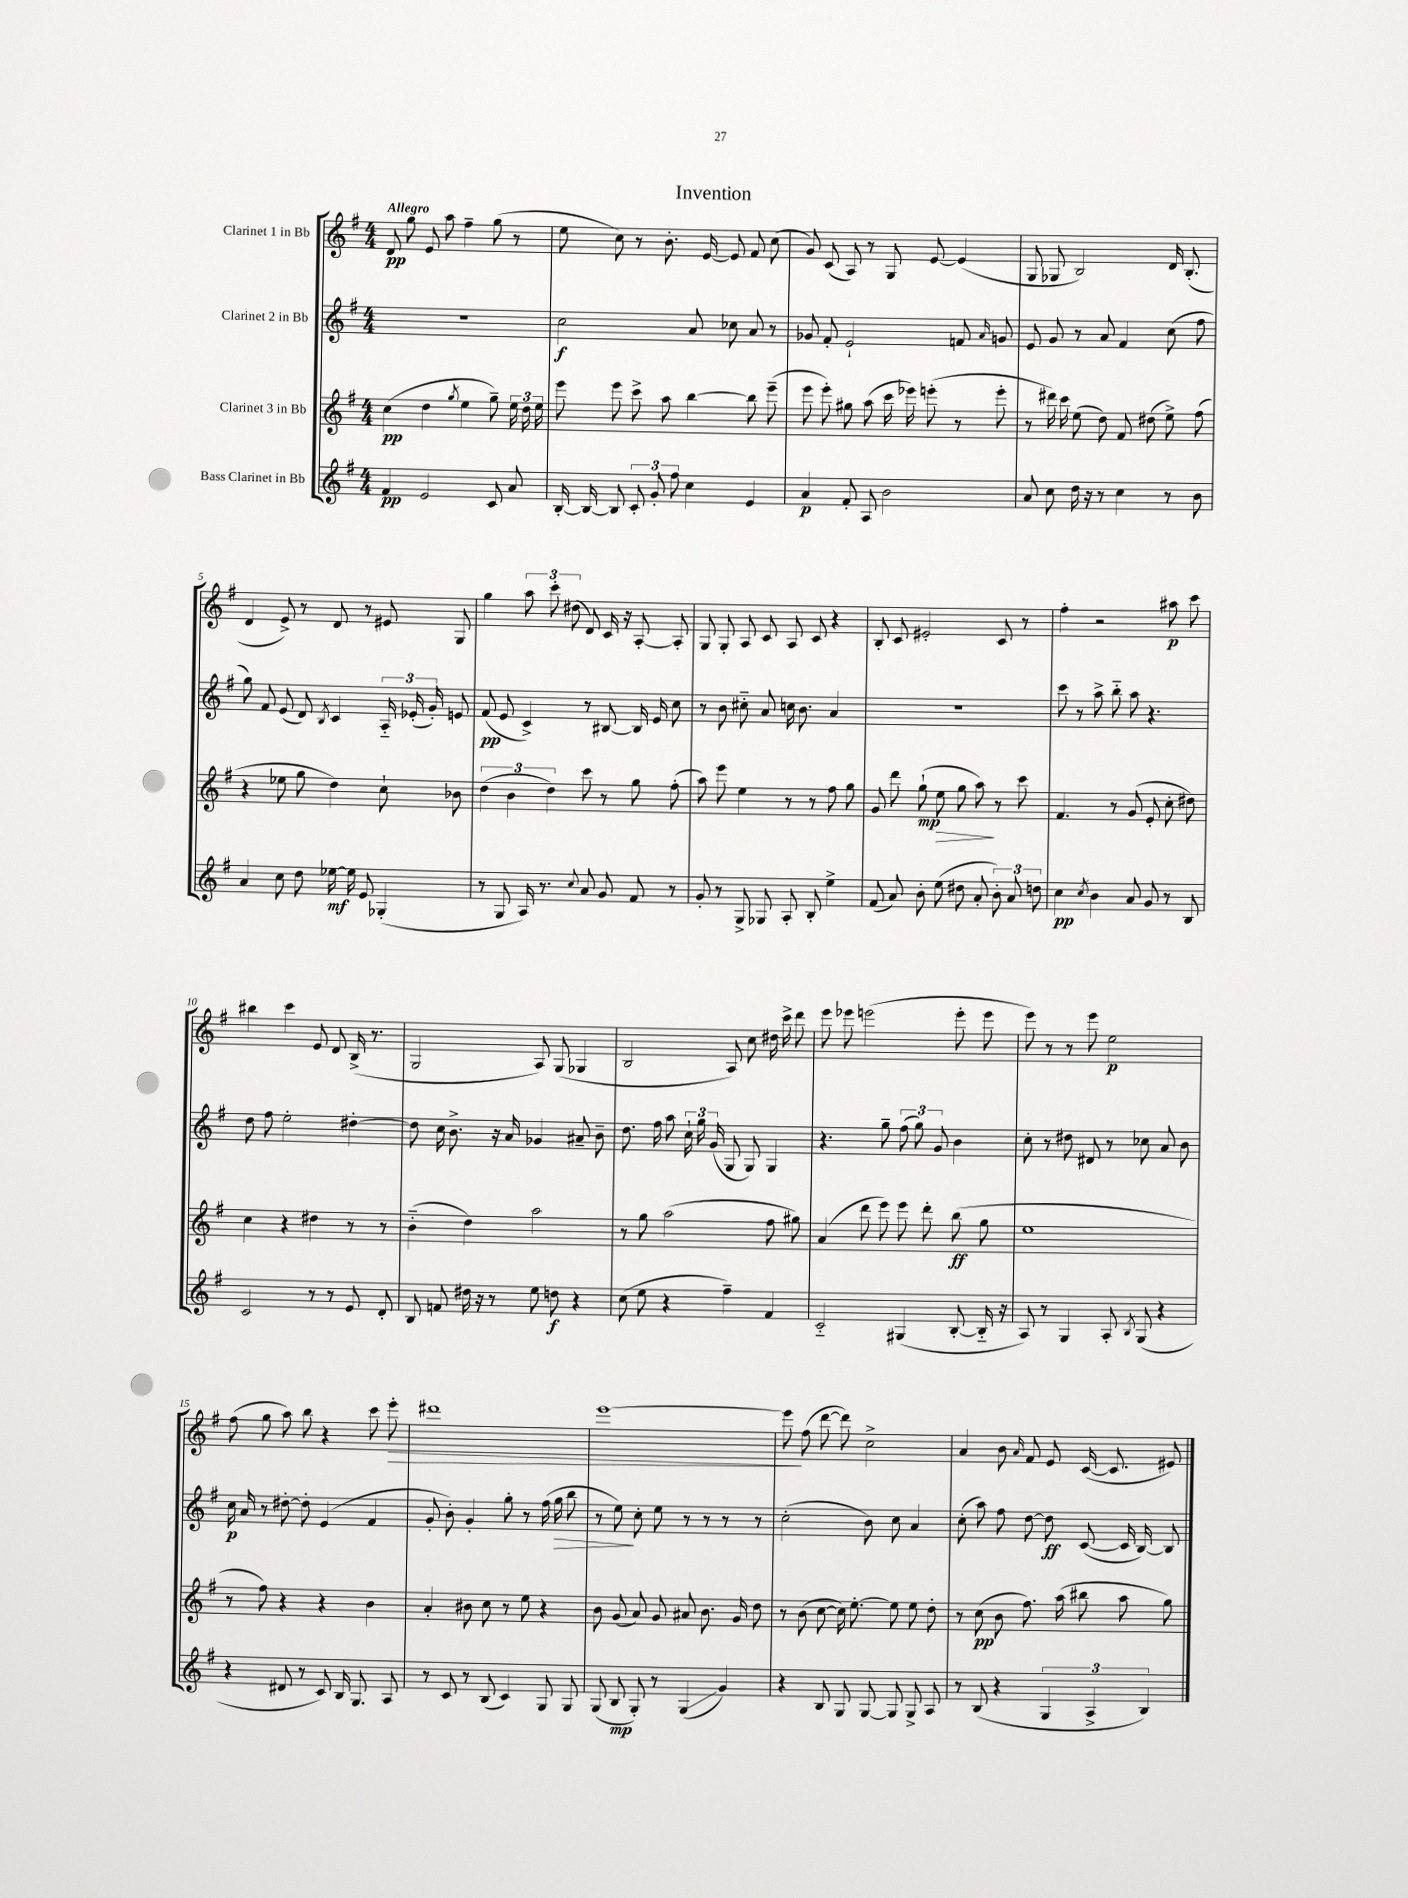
\header { title = "Invention" }
<<
\new StaffGroup <<
\new Staff = "s0" \with { instrumentName = "Clarinet 1 in Bb" } {
    \clef treble \key g \major \numericTimeSignature \time 4/4 \tempo "Allegro"
    \autoBeamOff d'8\pp g''8 e'8 a''8 fis''4-- g''8( r8 |
    e''8 c''8) r8 b'8.-. e'16~ e'8 fis'8 c''8( |
    g'8) c'8( a8) r8 g8 e'8~ e'4( |
    g8 ges8 b2) d'16 b8.-.( |
    d'4 e'8->) r8 d'8 r8 eis'8 g8 |
    g''4 \tuplet 3/2 { a''8 c'''8-. dis''8( } d'8) c'16 r16 a8~-. a8-. |
    g8 g8-. a8 c'8 a8 c'8 r4 |
    b8-. c'8 eis'2-. c'8 r8 |
    fis''4-. r2 ais''8\p c'''8 |
    bis''4 c'''4 e'8 d'8 b16->( r8. |
    g2 a8) g8( ges4 |
    b2 a8) c''8 dis''16 c'''16-> d'''8 |
    e'''8 ees'''8 e'''2( e'''8-. e'''8 |
    e'''8) r8 r8 e'''8 e''2\p |
    fis''8( g''8 a''8) b''8 r4 c'''8 e'''8-.\> |
    dis'''1 |
    e'''1~ |
    e'''8\! fis''8( d'''8~ d'''8) c''2-> |
    a'4 b'8 \grace { a'16 } fis'8 e'8 c'16~( c'8. eis'8) \bar "|." |
}
\new Staff = "s1" \with { instrumentName = "Clarinet 2 in Bb" } {
    \clef treble \key g \major \numericTimeSignature \time 4/4
    \autoBeamOff R1 |
    c''2\f a'8 ces''8 a'8 r8 |
    ges'8 fis'8-. e'2-! f'8 \grace { a'16 } g'8 |
    e'8 g'8 r8 a'8 fis'4 c''8( fis''8 |
    g''8) fis'8 e'8( d'8) \acciaccatura { b8 } c'4 \tuplet 3/2 { a16-_ ees'16-.( g'16-.) } e'8 |
    fis'8\pp( e'8 c'4->) r8 bis8~ bis16 e'16 c''8 |
    r8 b'8 cis''8-_ a'8 c''16 b'8. a'4 |
    R1 |
    c'''8 r8 a''8-> b''8-_ a''8 r4. |
    d''8 fis''8 e''2-. dis''4~-. |
    dis''8 c''16 b'8.-> r16 a'16 ges'4 ais'8-- b'8-- |
    d''8. fis''16 a''8 \tuplet 3/2 { c''16-! g''16 g'16( } g8 g8) g4 |
    r4. g''8-- \tuplet 3/2 { fis''8( g''8) g'8 } b'4 |
    c''8-. r8 dis''8 dis'8 r8 ces''8 a'8 b'8 |
    c''16\p a'16 r8 dis''8~-. dis''8-. e'4( fis'4 |
    g'8-. b'8-.) g'4-. g''8-. r8 fis''16( g''16\> b''8 |
    r8 e''8\!) c''8-. e''8 r8 r8 r8 r8 |
    c''2-.( b'8) c''8 a'4 |
    c''8-.( a''8) fis''8 d''8~ d''8\ff c'8~( c'16 b16~) b8 \bar "|." |
}
\new Staff = "s2" \with { instrumentName = "Clarinet 3 in Bb" } {
    \clef treble \key g \major \numericTimeSignature \time 4/4
    \autoBeamOff c''4\pp( d''4 \acciaccatura { g''8 } e''4 g''8--) \tuplet 3/2 { e''16 d''16 e''16 } |
    e'''8 e'''8 c'''8-> a''8 b''4~ b''8 e'''8--( |
    e'''8 e'''8-.) gis''8 a''8( c'''16 ees'''16) e'''8-.( r8 e'''8-. |
    r8 dis'''16) c'''16 e''8( d''8) fis'8 dis''8( e''8->) fis''8( |
    r4 ees''8 g''8 d''4) c''8-! bes'8 |
    \tuplet 3/2 { d''4( b'4 d''4) } c'''8 r8 g''8 fis''8-.( |
    a''8) e'''8 e''4 r8 r8 fis''8 g''8 |
    g'8 d'''8 g''8-!\mp( e''8\> g''8 a''8\!) r8 c'''8 |
    fis'4. r8 g'8( e'8-. c''8-. dis''8) |
    c''4 r4 dis''4 r8 r8 |
    b'4-_( d''4) a''2 |
    r8 g''8 a''2( fis''8 gis''8) |
    a'4( d'''8 e'''8) e'''8 d'''8-. b''8\ff( g''8 |
    e''1 |
    r8 fis''8) r4 r4 b'4 |
    a'4-. bis'8 c''8 r8 e''8 r4 |
    b'8 g'8( a'8) g'8 ais'8 b'8. g'16 d''8 |
    r8 b'8( c''8~ c''16) e''8.~-. e''8 e''8 d''8-. |
    r8 c''8\pp( b'8 fis''8.) a''16( bis''8 a''8 g''8) \bar "|." |
}
\new Staff = "s3" \with { instrumentName = "Bass Clarinet in Bb" } {
    \clef treble \key g \major \numericTimeSignature \time 4/4
    \autoBeamOff fis'4\pp e'2 c'8 a'8 |
    b16~-. b16~ b8 \tuplet 3/2 { c'8-. g'8-. fis''8 } c''4 e'4 |
    a'4\p fis'8-. a8 b'2 |
    a'8 c''8 d''16 r16 r8 c''4 r8 b'8 |
    a'4 c''8 d''8 ees''16~\mf ees''16 e'8 ges4-.( |
    r8 g8 a16) r8. \appoggiatura { c''8 } a'8 g'8 fis'8 r8 |
    g'8-. r8 g8-> ges8 a8-. b8-. e''4-> |
    fis'8( a'8) b'8-. e''8( dis''8 a'8-. \tuplet 3/2 { b'8-.) a'8 d''8 } |
    c''4\pp \acciaccatura { c''8 } b'4 a'8 g'8 r8 b8 |
    c'2 r8 r8 e'8 d'8-. |
    b8 f'8 dis''16 r16 r8 e''8 d''8\f r4 |
    c''8( e''8 r4 fis''4--) fis'4 |
    c'2-_ gis4( b8~-. b16-_ r16 |
    a8) r8 g4 a8-. \acciaccatura { b8 } g8( r4 |
    r4 dis'8 r8 c'8) b16 g8. a8 |
    r8 c'8 r8 b8( c'4) g8 g8 |
    g8( b8\mp g8-.) r8 g4\glissando( g'4) |
    r4 b8 g8 g8~ g8 g8-> a8 |
    r8 b8( r4 \tuplet 3/2 { g4 a4-> b4) } \bar "|." |
}
>>
>>
